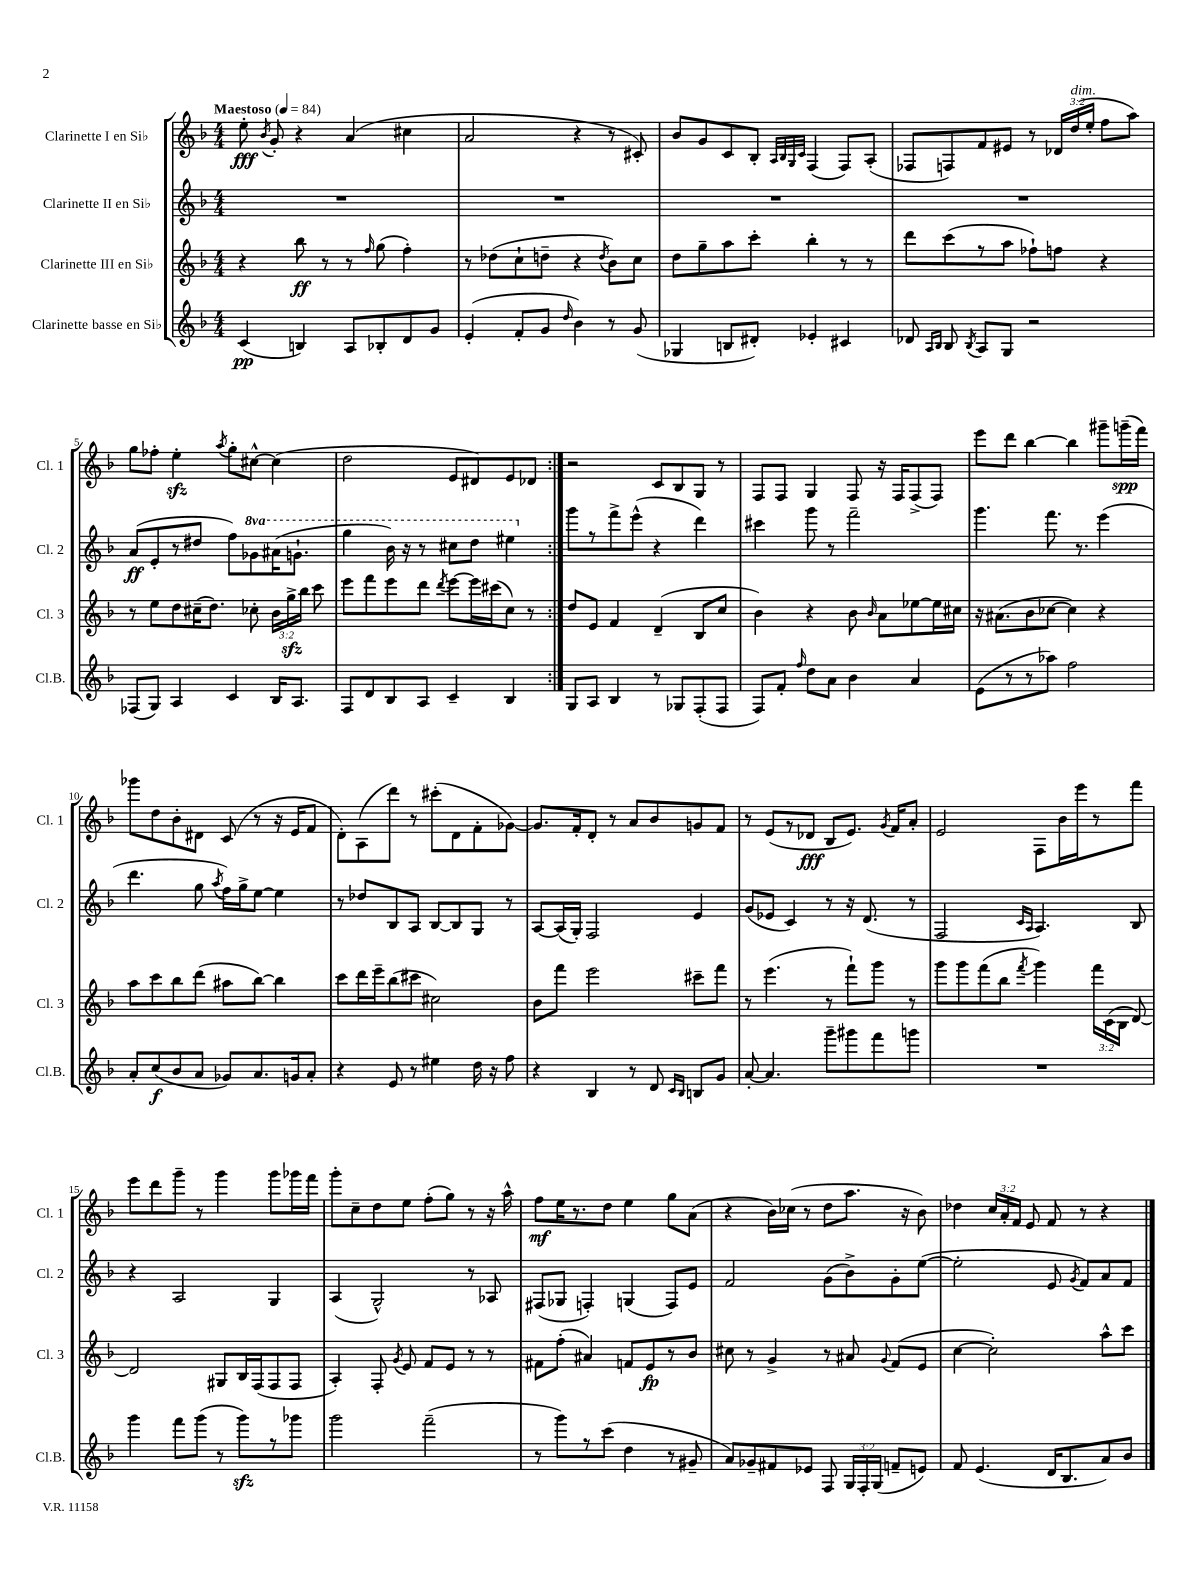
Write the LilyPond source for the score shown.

<<
\new StaffGroup <<
\new Staff = "s0" \with { instrumentName = "Clarinette I en Sib" shortInstrumentName = "Cl. 1" } {
    \clef treble \key f \major \numericTimeSignature \time 4/4 \override Staff.TupletNumber.text = #tuplet-number::calc-fraction-text \tempo "Maestoso" 4 = 84
    \autoBeamOff \repeat volta 2 { e''8-.\fff \acciaccatura { bes'8 } g'8-. r4 a'4( cis''4 |
    a'2 r4 r8 cis'8-.) |
    bes'8[ g'8 c'8 bes8]-. \grace { a32[ bes32 g32 c'32] } f4( f8[) a8]-.( |
    fes8[ f8) f'8 eis'8] r8 \tuplet 3/2 { des'16[ d''16^\markup { \italic "dim." }( e''16]-. } f''8[ a''8]) |
    g''8[ fes''8]-. e''4-.\sfz \acciaccatura { a''8 } g''8[-. cis''8]~-^ cis''4( |
    d''2 e'8[ dis'8) e'8 des'8] | }
    r2 c'8[ bes8 g8] r8 |
    f8[ f8] g4 f8 r16 f16[ f8->( f8]) |
    e'''8[ d'''8] bes''4~ bes''4 gis'''8[-- g'''16--\spp( f'''16]) |
    ges'''8[ d''8 bes'8-. dis'8] c'8( r8 r16 e'16[ f'8] |
    d'8[-.) a8( d'''8]) r8 cis'''8[-.( d'8 f'8-. ges'8]~) |
    ges'8.[ f'16-. d'8]-. r8 a'8[ bes'8 g'8 f'8] |
    r8 e'8[( r8 des'8]\fff bes8[ e'8.]) \acciaccatura { g'8 } f'16[ a'8]-. |
    e'2 f8[ bes'16 e'''16 r8 f'''8] |
    e'''8[ d'''8 g'''8]-- r8 g'''4 g'''8[ ges'''16 f'''16] |
    g'''8[-. c''8-- d''8 e''8] f''8[-.( g''8]) r8 r16 a''16-^ |
    f''8[\mf e''16 r8. d''8] e''4 g''8[ a'8]( |
    r4 bes'16[) ces''16]( r8 d''8[ a''8.] r16 bes'8) |
    des''4 \tuplet 3/2 { c''16[ a'16-. f'16] } e'8 f'8 r8 r4 \bar "|." |
}
\new Staff = "s1" \with { instrumentName = "Clarinette II en Sib" shortInstrumentName = "Cl. 2" } {
    \clef treble \key f \major \numericTimeSignature \time 4/4 \set Staff.ottavationMarkups = #ottavation-simple-ordinals
    \autoBeamOff \repeat volta 2 { R1 |
    R1 |
    R1 |
    R1 |
    a'8[\ff( e'8-. r8 dis''8] f''8[) \ottava #1 ges''8 ais''16( g''8.]-! |
    g'''4 bes''16) r16 r8 cis'''8[ d'''8] eis'''4 \ottava #0 | }
    g'''8[ r8 f'''8-> e'''8]-^( r4 d'''4) |
    cis'''4 g'''8 r8 f'''2-- |
    g'''4. f'''8. r8. e'''4( |
    d'''4. g''8 \acciaccatura { a''8 } f''16[) g''16-> e''8]~ e''4 |
    r8 des''8[ bes8 a8] bes8[~ bes8 g8] r8 |
    a8[~ a16( g16]-.) f2 e'4 |
    g'8[( ees'8] c'4) r8 r16 d'8.( r8 |
    f2 \grace { c'16[ a16] } a4.) bes8 |
    r4 a2 g4 |
    a4( g2-^) r8 aes8 |
    fis8[( ges8] f4-.) g4( f8[) e'8] |
    f'2 g'8[( bes'8->) g'8-. e''8]~( |
    e''2-. e'8 \acciaccatura { g'8 } f'8[) a'8 f'8] \bar "|." |
}
\new Staff = "s2" \with { instrumentName = "Clarinette III en Sib" shortInstrumentName = "Cl. 3" } {
    \clef treble \key f \major \numericTimeSignature \time 4/4 \override Staff.TupletNumber.text = #tuplet-number::calc-fraction-text
    \autoBeamOff \repeat volta 2 { r4 bes''8\ff r8 r8 \grace { f''16 } g''8( f''4-.) |
    r8 des''8[( c''8-! d''8]-- r4 \acciaccatura { d''8 } bes'8[) c''8] |
    d''8[ g''8-- a''8 c'''8]-. bes''4-. r8 r8 |
    d'''8[ c'''8( r8 a''8] fes''8[-!) f''8] r4 |
    r8 e''8[ d''8 cis''16--( d''8.]) ces''8-. \tuplet 3/2 { bes'16[ g''16->\sfz bes''16] } c'''8 |
    e'''8[ f'''8 e'''8 d'''8] \acciaccatura { d'''8 } e'''8[~ e'''16 cis'''16( c''8]) r8 | }
    d''8[ e'8] f'4 d'4--( bes8[ c''8] |
    bes'4) r4 bes'8 \grace { bes'16 } a'8[ ees''8~ ees''16 cis''16] |
    r16 ais'8.[( bes'8 ces''8]~ ces''4) r4 |
    a''8[ c'''8 bes''8 d'''8]( ais''8[ bes''8]~) bes''4 |
    c'''8[ d'''16 e'''16-- bes''8( cis'''8] cis''2) |
    bes'8[ f'''8] e'''2 cis'''8[-- f'''8] |
    r8 e'''4.( r8 f'''8[-!) g'''8] r8 |
    g'''8[ g'''8 f'''8( bes''8] \acciaccatura { f'''8 } g'''4) \tuplet 3/2 { f'''16[ c'16( bes16] } d'8~) |
    d'2 gis8[ bes16 f16( f8 f8] |
    a4-.) f8-. \acciaccatura { g'8 } e'8 f'8[ e'8] r8 r8 |
    fis'8[ f''8]-.( ais'4) f'8[ e'8\fp r8 bes'8] |
    cis''8 r8 g'4-> r8 ais'8 \appoggiatura { g'8 } f'8[( e'8] |
    c''4~ c''2-.) a''8[-^ c'''8] \bar "|." |
}
\new Staff = "s3" \with { instrumentName = "Clarinette basse en Sib" shortInstrumentName = "Cl.B." } {
    \clef treble \key f \major \numericTimeSignature \time 4/4 \override Staff.TupletNumber.text = #tuplet-number::calc-fraction-text
    \autoBeamOff \repeat volta 2 { c'4\pp( b4) a8[ bes8-. d'8 g'8] |
    e'4-.( f'8[-. g'8] \grace { d''16 } bes'4) r8 g'8( |
    ges4 b8[ dis'8]-.) ees'4-. cis'4 |
    des'8 \grace { a16[ bes16] } bes8 \acciaccatura { bes8 } a8[ g8] r2 |
    fes8[( g8]) a4 c'4 bes16[ a8.] |
    f8[ d'8 bes8 a8] c'4-- bes4 | }
    g8[ a8] bes4 r8 ges8[ f8-.( f8] |
    f8[) f'8]-. \grace { f''16 } d''8[ a'8] bes'4 a'4 |
    e'8[( r8 r8 aes''8]) f''2 |
    a'8[-. c''8\f( bes'8 a'8] ges'8[) a'8. g'16 a'8]-. |
    r4 e'8 r8 eis''4 d''16 r16 f''8 |
    r4 bes4 r8 d'8 \grace { c'16[ bes16] } b8[ g'8] |
    a'8~-. a'4. g'''8[-- gis'''8 f'''8 g'''8] |
    R1 |
    g'''4 f'''8[ g'''8]( r8 g'''8[\sfz) r8 ges'''8] |
    g'''2 f'''2--( |
    r8 g'''8[) r8 c'''8]( d''4 r8 gis'8-- |
    a'8[) ges'8-- fis'8 ees'8] f8 \tuplet 3/2 { g16[ f16-. g16]( } f'8[-- e'8]) |
    f'8 e'4.( d'16[ bes8. a'8) bes'8] \bar "|." |
}
>>
>>
